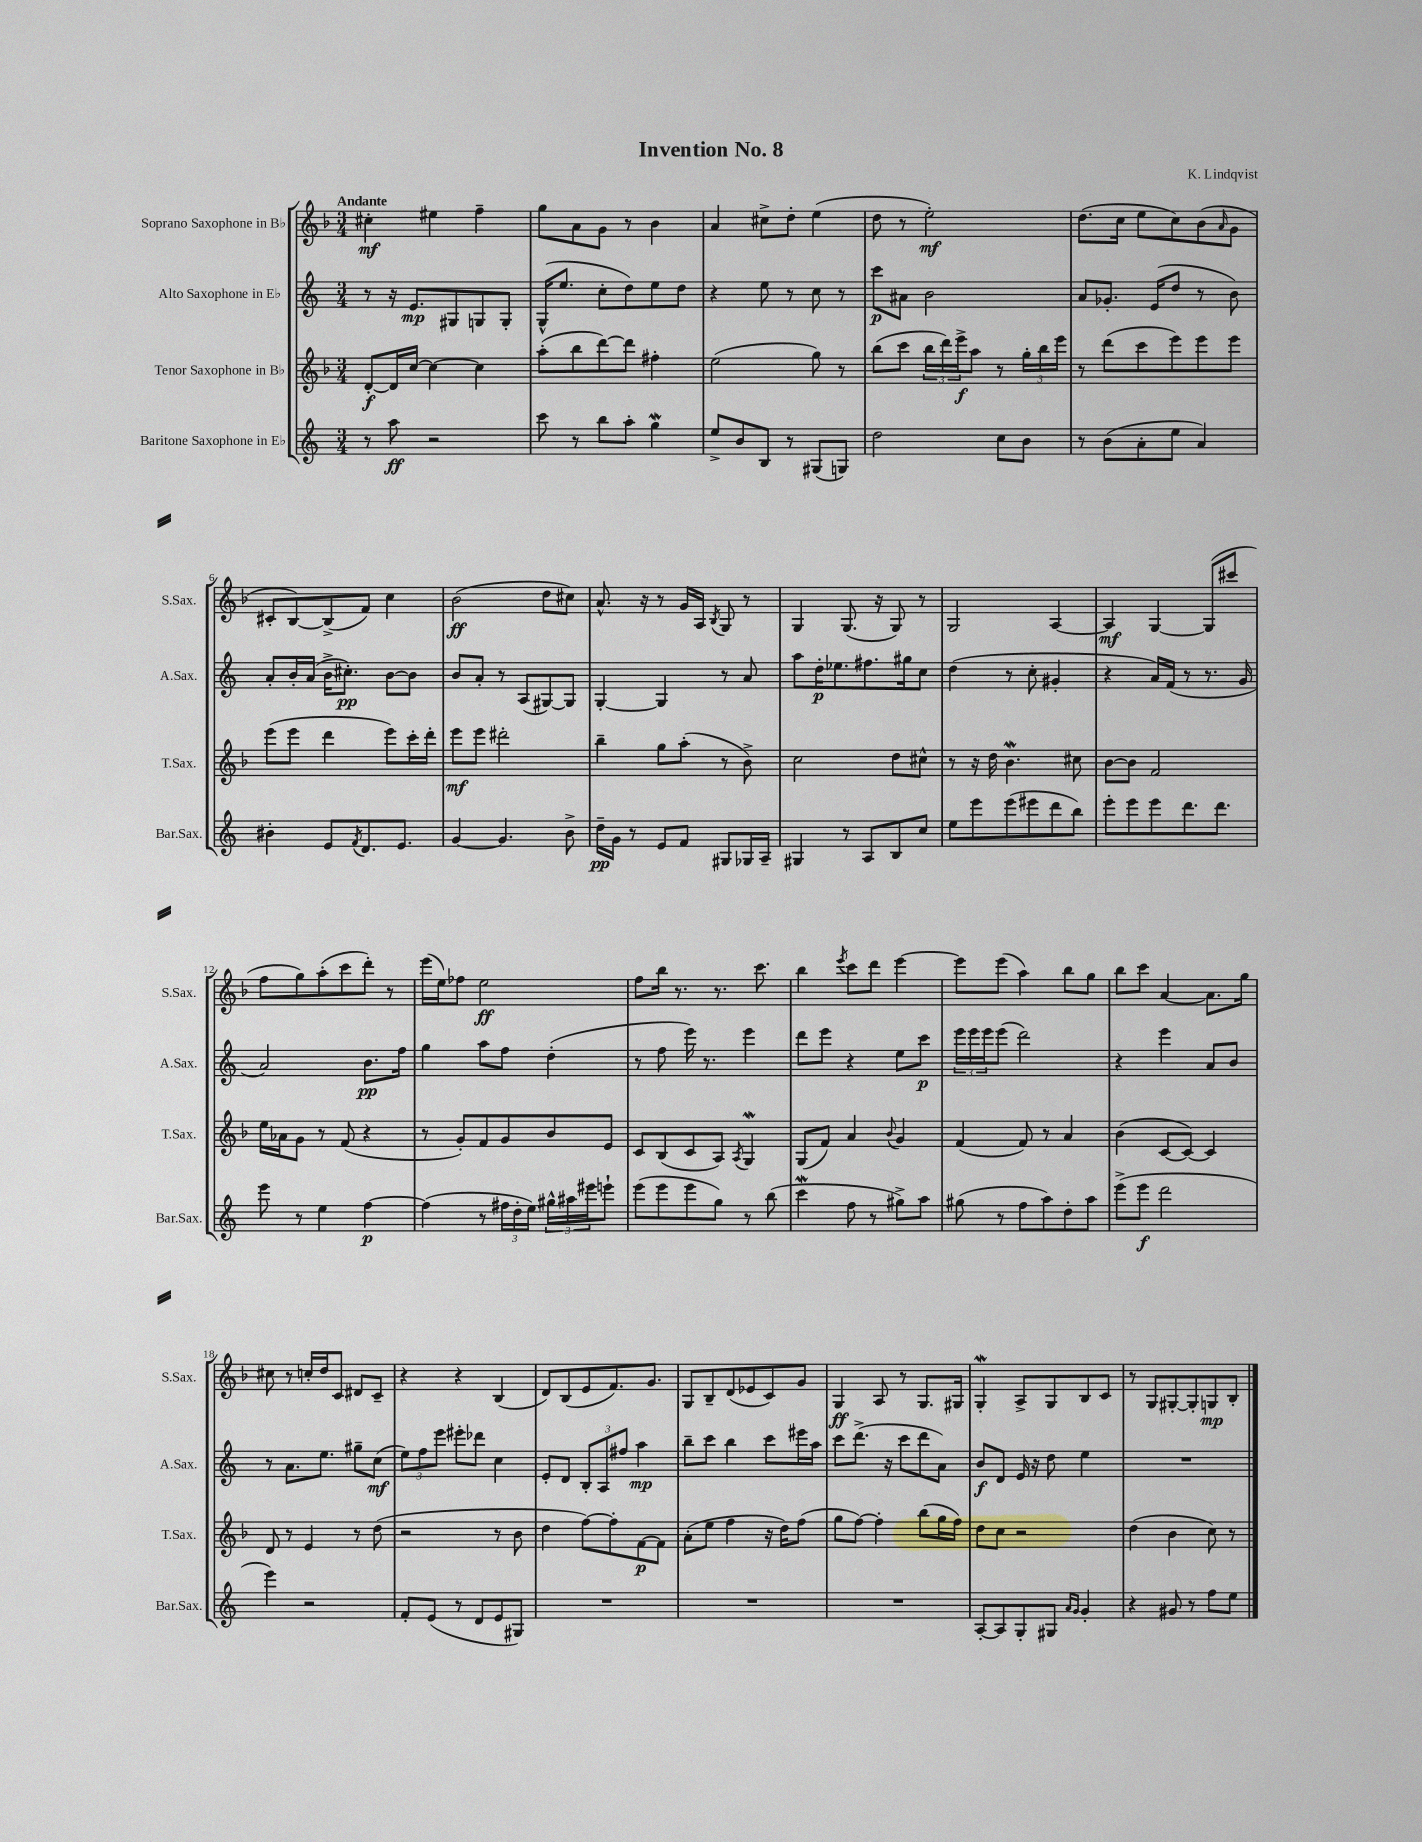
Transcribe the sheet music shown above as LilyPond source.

\header { title = "Invention No. 8" composer = "K. Lindqvist" }
<<
\new StaffGroup <<
\new Staff = "s0" \with { instrumentName = "Soprano Saxophone in Bb" shortInstrumentName = "S.Sax." } {
    \clef treble \key f \major \numericTimeSignature \time 3/4 \tempo "Andante"
    cis''4-.\mf eis''4 f''4-- |
    g''8 a'8 g'8 r8 bes'4 |
    a'4 cis''8-> d''8-. e''4( |
    d''8 r8 e''2-.\mf) |
    d''8.( c''16 e''8 c''8) bes'8( \grace { a'16 } g'8 |
    cis'8-. bes8~) bes8->( f'8) c''4 |
    bes'2\ff( d''8 cis''8) |
    a'8.-^ r16 r8 g'16 a16 \acciaccatura { bes8 } g8 r8 |
    g4 g8.( r16 g8) r8 |
    g2 a4~ |
    a4\mf g4~ g8( cis'''8 |
    f''8 g''8) a''8-.( c'''8 d'''8-.) r8 |
    e'''16( e''16) fes''8 e''2\ff |
    f''8 bes''16 r8. r8. c'''8. |
    bes''4 \acciaccatura { e'''8 } c'''8 d'''8 e'''4~ |
    e'''8 e'''8( a''4) bes''8 g''8 |
    bes''8 c'''8 a'4~ a'8. g''16 |
    cis''8 r8 c''16-. d''16 c'8 dis'8 c'8-- |
    r4 r4 bes4( |
    d'8) bes8( e'8 f'8.) g'8. |
    g8 bes8-- d'8( ees'8 c'8) g'8 |
    g4\ff a8 r8 g8. gis16 |
    g4-.\mordent a8-> g8 bes8 c'8 |
    r8 g8 gis8~-. gis8-. g8\mp bes8-. \bar "|." |
}
\new Staff = "s1" \with { instrumentName = "Alto Saxophone in Eb" shortInstrumentName = "A.Sax." } {
    \clef treble \key c \major \numericTimeSignature \time 3/4
    r8 r16 e'8.\mp gis8 g8 g8-. |
    g16-^( e''8. c''8-. d''8) e''8 d''8 |
    r4 e''8 r8 c''8 r8 |
    c'''8\p ais'8 b'2 |
    a'8 ges'8.-. e'16( d''8 r8 b'8) |
    a'8-. b'16-. a'16( b'16-> cis''8.-.\pp) b'8~ b'8 |
    b'8 a'8-. r8 a8( gis8~) gis8 |
    g4~-. g4 r8 a'8 |
    a''8 d''16-.\p ees''8. fis''8. gis''16 c''8 |
    d''4( r8 c''8-. gis'4-. |
    r4 a'16) f'16( r8 r8. g'16 |
    a'2) b'8.\pp f''16 |
    g''4 a''8 f''8 d''4-.( |
    r8 f''8 e'''16) r8. e'''4 |
    d'''8 e'''8 r4 e''8 c'''8\p |
    \tuplet 3/2 { e'''16 e'''16 e'''16 } e'''8( d'''2) |
    r4 e'''4 a'8 b'8 |
    r8 a'8. e''8. gis''8-- c''8\mf( |
    \tuplet 3/2 { e''8) f''8 e'''8 } eis'''8-. des'''8 c''4 |
    e'8-. d'8 \tuplet 3/2 { b8-. a8 fis''8 } a''4\mp |
    b''8-- c'''8 b''4 c'''8 eis'''16 a''16 |
    c'''8 d'''8.->( r16 c'''8 d'''8 a'8) |
    b'8\f d'8 e'16 r16 d''8 e''4 |
    R2. \bar "|." |
}
\new Staff = "s2" \with { instrumentName = "Tenor Saxophone in Bb" shortInstrumentName = "T.Sax." } {
    \clef treble \key f \major \numericTimeSignature \time 3/4
    d'8~-.\f d'16 c''16~ c''4~ c''4 |
    a''8-.( bes''8 d'''8~) d'''8 fis''4-. |
    e''2( g''8) r8 |
    bes''8( c'''8 \tuplet 3/2 { bes''16 d'''16) e'''16->\f } a''8 r8 \tuplet 3/2 { g''16-. bes''16 e'''16 } |
    r8 d'''8( c'''8 e'''8) e'''8 e'''8 |
    e'''8( e'''8 d'''4 e'''8) c'''16-. d'''16-. |
    e'''8\mf e'''8 dis'''2-. |
    bes''4-- g''8 a''8-.( r8 bes'8->) |
    c''2 d''8 cis''8-^ |
    r8 r16 d''16 bes'4.\mordent cis''8 |
    bes'8~ bes'8 f'2 |
    e''16 aes'16 g'8 r8 f'8( r4 |
    r8 g'8-.) f'8 g'8 bes'8 e'8 |
    c'8 bes8( c'8 a8) \acciaccatura { a8 } g4\mordent |
    g8( f'8) a'4 \appoggiatura { bes'8 } g'4 |
    f'4( f'8) r8 a'4 |
    bes'4( c'8~ c'8~) c'4 |
    d'8 r8 e'4 r8 d''8( |
    r2 r8 bes'8 |
    d''4 f''8~) f''8-. f'8~\p f'8 |
    a'8-.( e''8 f''4 r16 d''16) f''8( |
    g''8 f''8~) f''4-. bes''8( g''16 f''16) |
    d''8 c''8 r2 |
    d''4( bes'4 c''8) r8 \bar "|." |
}
\new Staff = "s3" \with { instrumentName = "Baritone Saxophone in Eb" shortInstrumentName = "Bar.Sax." } {
    \clef treble \key c \major \numericTimeSignature \time 3/4
    r8 a''8\ff r2 |
    c'''8 r8 b''8 a''8-. g''4\mordent |
    e''8-> b'8 b8 r8 gis8( g8) |
    d''2 c''8 b'8 |
    r8 b'8( a'8-. e''8 a'4) |
    bis'4-. e'8 \acciaccatura { f'8 } d'8. e'8. |
    g'4~ g'4. b'8-> |
    d''16--\pp g'16 r8 e'8 f'8 gis8 ges16 a16-- |
    gis4 r8 a8 b8 c''8 |
    e''8 e'''8 e'''8( eis'''8 d'''8 b''8) |
    e'''8-. e'''8 e'''8 d'''8. d'''8. |
    e'''8 r8 e''4 f''4~\p |
    f''4( r8 \tuplet 3/2 { fis''16 d''16-. e''16) } \tuplet 3/2 { gis''16-^ ais''16 eis'''16 } e'''8-! |
    e'''8( e'''8 e'''8 g''8) r8 b''8( |
    c'''4\mordent f''8 r8 gis''8->) a''8 |
    gis''8( r8 f''8 a''8) d''8-. a''8 |
    e'''8->( e'''8\f d'''2 |
    e'''4) r2 |
    f'8-. e'8( r8 d'8 e'8 gis8) |
    R2. |
    R2. |
    R2. |
    a8~-. a8 g8-. gis8 \grace { a'16 g'16 } g'4-. |
    r4 gis'8 r8 f''8 e''8 \bar "|." |
}
>>
>>
